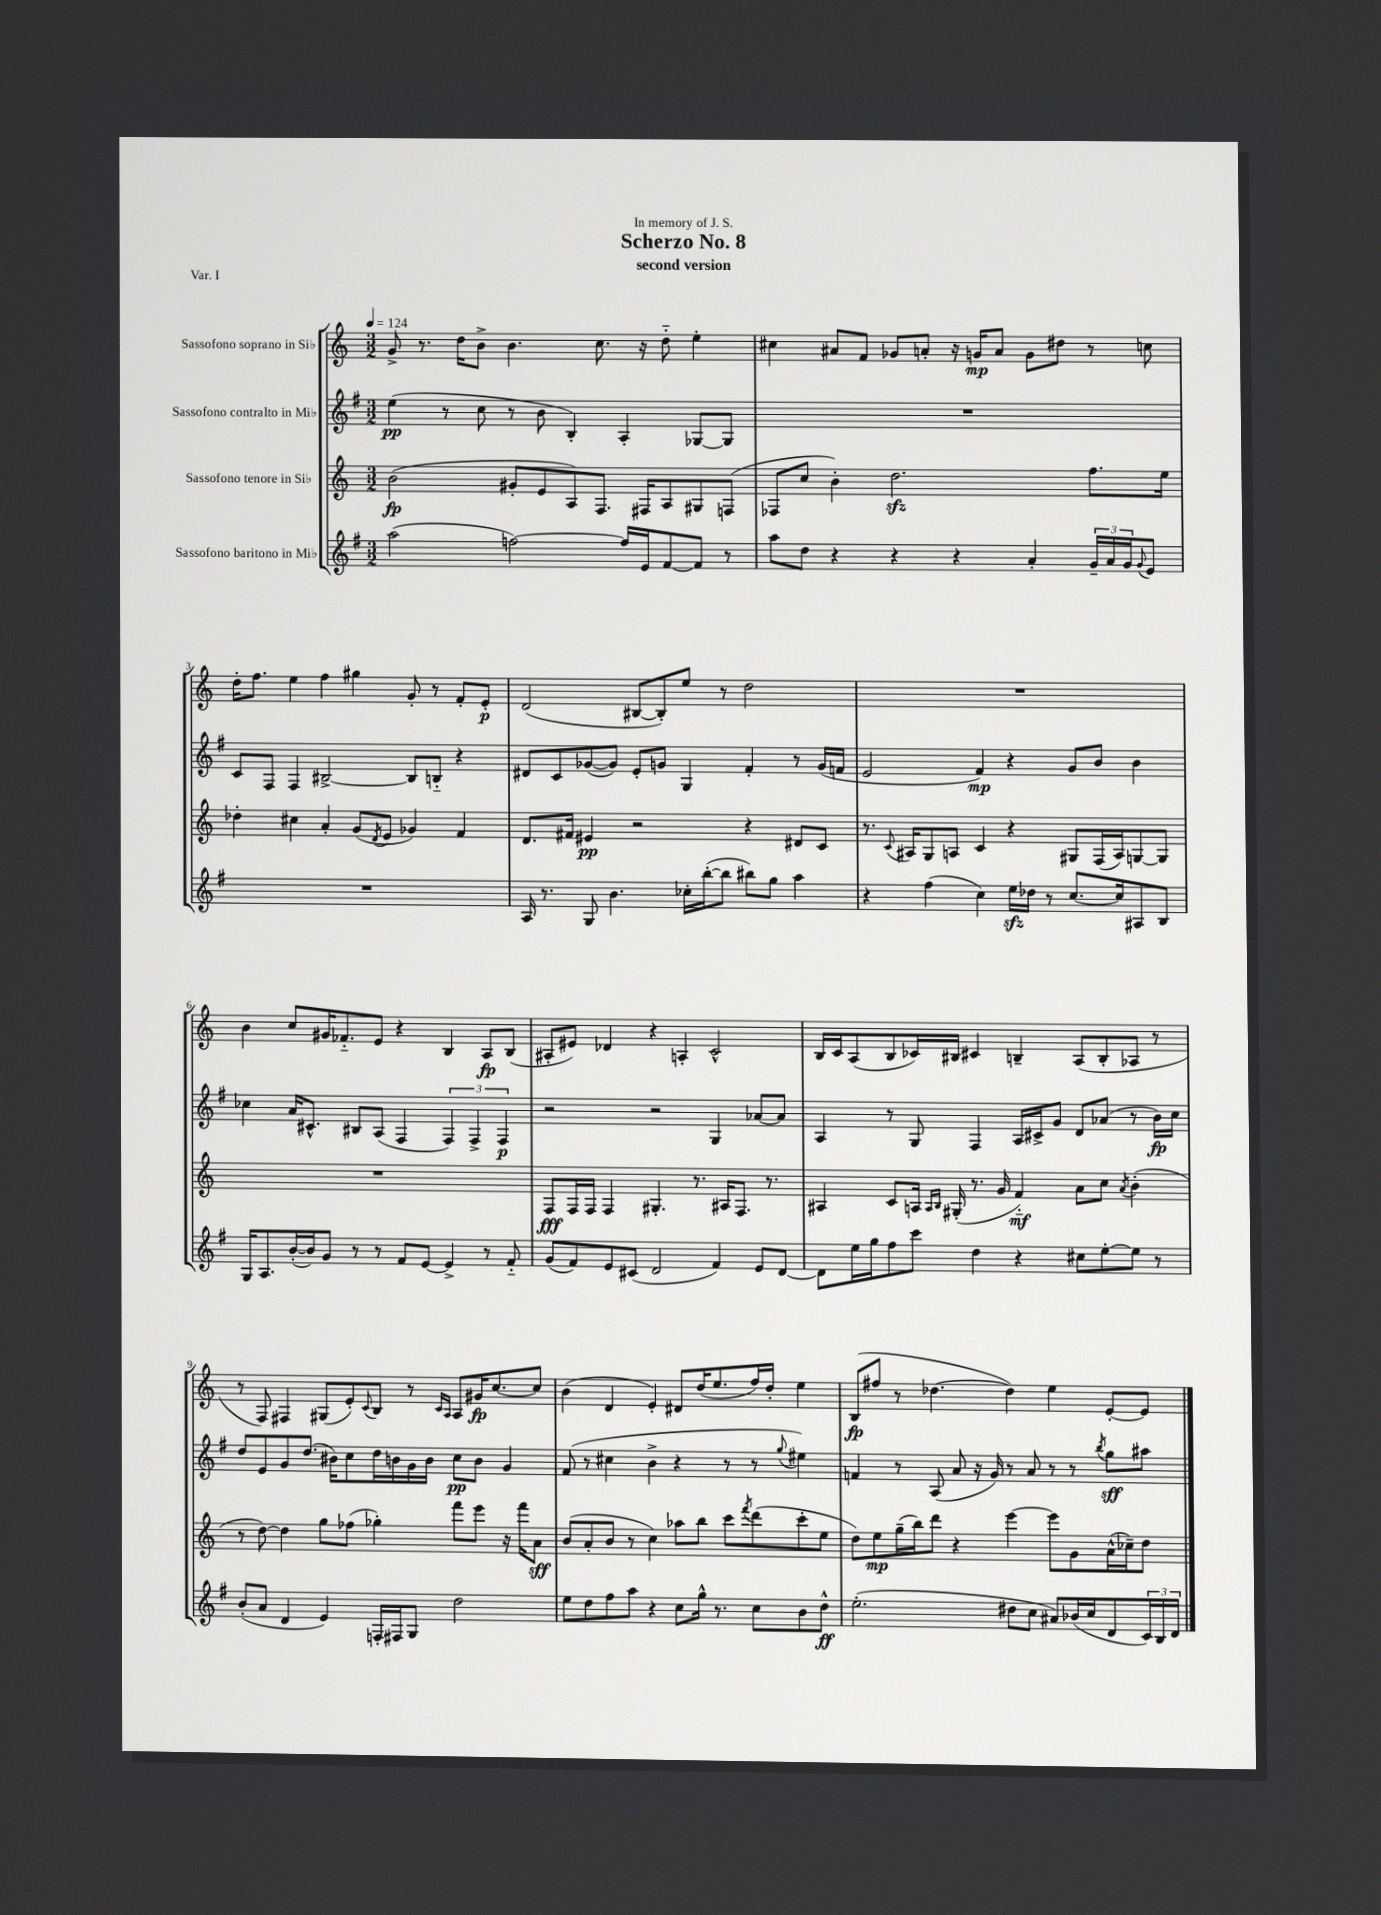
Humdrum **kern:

**kern	**kern	**kern	**kern
*staff4	*staff3	*staff2	*staff1
*clefG2	*clefG2	*clefG2	*clefG2
*k[f#]	*k[]	*k[f#]	*k[]
*M3/2	*M3/2	*M3/2	*M3/2
*MM124	*MM124	*MM124	*MM124
(2aa\	(2b\	(4ee\	8g^/
.	.	.	8.r
.	.	8r	.
.	.	.	16dd\LK
.	.	8cc\	8b^\J
[2ff\)	8g#'/L	8r	4.b\
.	8e/	8b\	.
.	8A/)	4B'/)	.
.	8.F/J	.	8.cc\
16ff/]LL	.	4A'/	.
16e/J	16F#/LK	.	16r
[8f#/	8A/	.	8dd'~\
8f#/]J	8G#/	[8G-/L	4ee'\
8r	(8F/J	8G-/]J	.
=	=	=	=
8aa\L	8F-/L	1.r	4cc#\
8dd\J	8cc/J	.	.
4r	4b'\)	.	8a#/L
.	.	.	8f/J
4r	2.dd\	.	8g-/L
.	.	.	8a'/J
4r	.	.	16r
.	.	.	16g/LK
.	.	.	8a/J
4a'/	.	.	8g\L
.	.	.	8dd#\J
24g~/LL	8.ff\L	.	8r
24a/	.	.	.
24g/J	.	.	.
8qqg/	.	.	.
8e/J	.	.	8cc\
.	16ee\Jk	.	.
=	=	=	=
1.r	4dd-'\	8c/L	16dd'\LK
.	.	.	8.ff\J
.	.	8F#/J	.
.	4cc#\	4F#/	4ee\
.	4a'/	[2B#^/	4ff\
.	(8g/L	.	4gg#\
.	8qd/	.	.
.	8e/J	.	.
.	4g-/)	8B#/]L	8g'/
.	.	8B'~/J	8r
.	4f/	4r	8f'/L
.	.	.	8e'/J
=	=	=	=
16A/	8.d/L	8d#/L	(2d/
8.r	.	.	.
.	.	8c/	.
.	16f#/Jk	.	.
8G/	4e#/	([8g-/	.
4.b\	.	8g-/]J)	.
.	2r	8e'/L	[8B#/L
.	.	8g/J	8B#'/])
16cc-'\LL	.	4G/	8ee/J
([16bb'\J	.	.	.
8bb\]J	.	.	8r
8bb#\L)	4r	4f#'/	2dd\
8gg\J	.	.	.
4aa\	8d#/L	8r	.
.	8c/J	(16g/LL	.
.	.	16f/JJ	.
=	=	=	=
4r	8.r	2e/	1.r
.	8qqc/	.	.
.	16A#/LK	.	.
(4ff#\	8G/	.	.
.	8A/J	.	.
4cc\)	4c/	4f#/)	.
16ee\LL	4r	4r	.
16dd-\JJ	.	.	.
8r	.	.	.
[8.cc/L	8G#/L	8g/L	.
.	(16F/L	8b/J	.
16cc/]k	16A/J)	.	.
8A#/	[8G/	4b\	.
8B/J	8G/]J	.	.
=	=	=	=
16G/LK	1.r	4cc-\	4b\
8.A/	.	.	.
([16b'/L	.	16a/LK	8cc/L
16b/]J)	.	8.c#^^/J	.
8g/J	.	.	16g#/K
.	.	.	8.f-'~/
8r	.	8B#/L	.
8r	.	(8A/J	8e/J
8f#/L	.	4F#/	4r
[8e/J	.	.	.
4e^/]	.	6F#/)	4B/
.	.	6F#^/	.
8r	.	.	8A/L
.	.	6F#/	.
8f#'~/	.	.	(8B/J
=	=	=	=
(8g/L	8F/L	2r	8A#'/L
8f#/)	16F/L	.	8e#/J)
.	16F/JJ	.	.
8e/	4F/	.	4d-/
(8c#/J	.	.	.
2d/	4.G#'/	2r	4r
.	.	.	4A'/
.	8.r	.	.
4f#/)	.	4G/	2c^^/
.	16A#/LK	.	.
.	8.F/J	.	.
8e/L	.	[8a-/L	.
.	8.r	.	.
[8d/J	.	8a-/]J	.
=	=	=	=
8d\]L	4A#/	4A/	16B/LL
.	.	.	16c/J
16ee\L	.	.	(8A/
16gg\J	.	.	.
8ff#\	8c/L	8r	8B/
8ccc\J	16A/Jk	8G/	16c-/L)
.	16qqA/LL	.	.
.	16qqB/JJ	.	.
.	(16G#'/	.	16B#/JJ
4dd\	8.r	4F#/	4c#/
.	16g/	.	.
4r	4f'~/)	16A/LL	4B~/
.	.	16c#^/J	.
.	.	8g/J	.
8cc#\L	8a\L	8d/L	(8A/L
[8ee'\	8cc\J	(8a-/J	8B'/
.	8qa/	.	.
8ee\]J	(4b'\	8r	8A-/J
8r	.	16b\LL)	8r
.	.	16cc\JJ	.
=	=	=	=
(8b'/L	8r	8dd/L	8r
8a/J	[8dd\)	8e/	8F/)
4d/	4dd\]	8g/	4F#/
.	.	(8.dd/J	.
4e/)	8gg\L	.	(8G#/L
.	.	16b#\LK)	.
.	(8ff-\J	8cc\	8e'/)
.	.	.	8qqc/
16F'/LL	4gg-'\)	16dd\L	8B/J
16F#/J	.	16b\	.
8G/J	.	16g\	8r
.	.	16b\JJ	.
.	.	.	16qqc/LL
.	.	.	16qqA/JJ
2dd\	8fff\L	8cc\L	8A/L
.	8eee\J	8b\J	16g#/K
.	.	.	[8.cc/
.	16r	4g/	.
.	16fff\LK	.	.
.	8a\J	.	8cc/]J
=	=	=	=
8ee\L	(8b/L	(8f#/	(4b\
8dd\	8a'/	8r	.
8ff#\	8b/J	4cc#\	4d/
8aa\J	8r	.	.
4r	4cc\)	4b^\	4e'/)
8cc\L	8aa-\L	4r	8d#/L
16gg^^\Jk	8bb\J	.	(16dd/K
8.r	.	.	8.ee/
.	8ccc\L	8r	.
.	8qfff/	.	.
8cc\L	(8ddd\	8r	16ff/L)
.	.	.	16dd'/JJ
.	.	8qqgg/	.
8b\	8ccc'\	4ee#\)	4ee\
8dd^^\J	8ee\J	.	.
=	=	=	=
(2.ee'\	8dd\L)	4f/	(8B/L
.	8ee\	.	8ff#/J
.	(16gg~\L	8r	8r
.	16bb\J)	.	.
.	8ddd\J	(8A/	[4.dd-\
.	4r	8a/	.
.	.	16r	.
.	.	16g/)	.
8dd#\L	[4eee\	8r	4dd-\])
8cc\J	.	8a/	.
8a#/L)	8eee\]L	8r	4ee\
(16b-/L	8g\	8r	.
16cc/J	.	.	.
.	.	8qbb/	.
8d/	(16a^^\L	8gg\L	[8e'/L
.	16cc-~\J)	.	.
24c/L)	8dd\J	8aa#\J	8e/]J
24B/	.	.	.
24d/JJ	.	.	.
==	==	==	==
*-	*-	*-	*-
